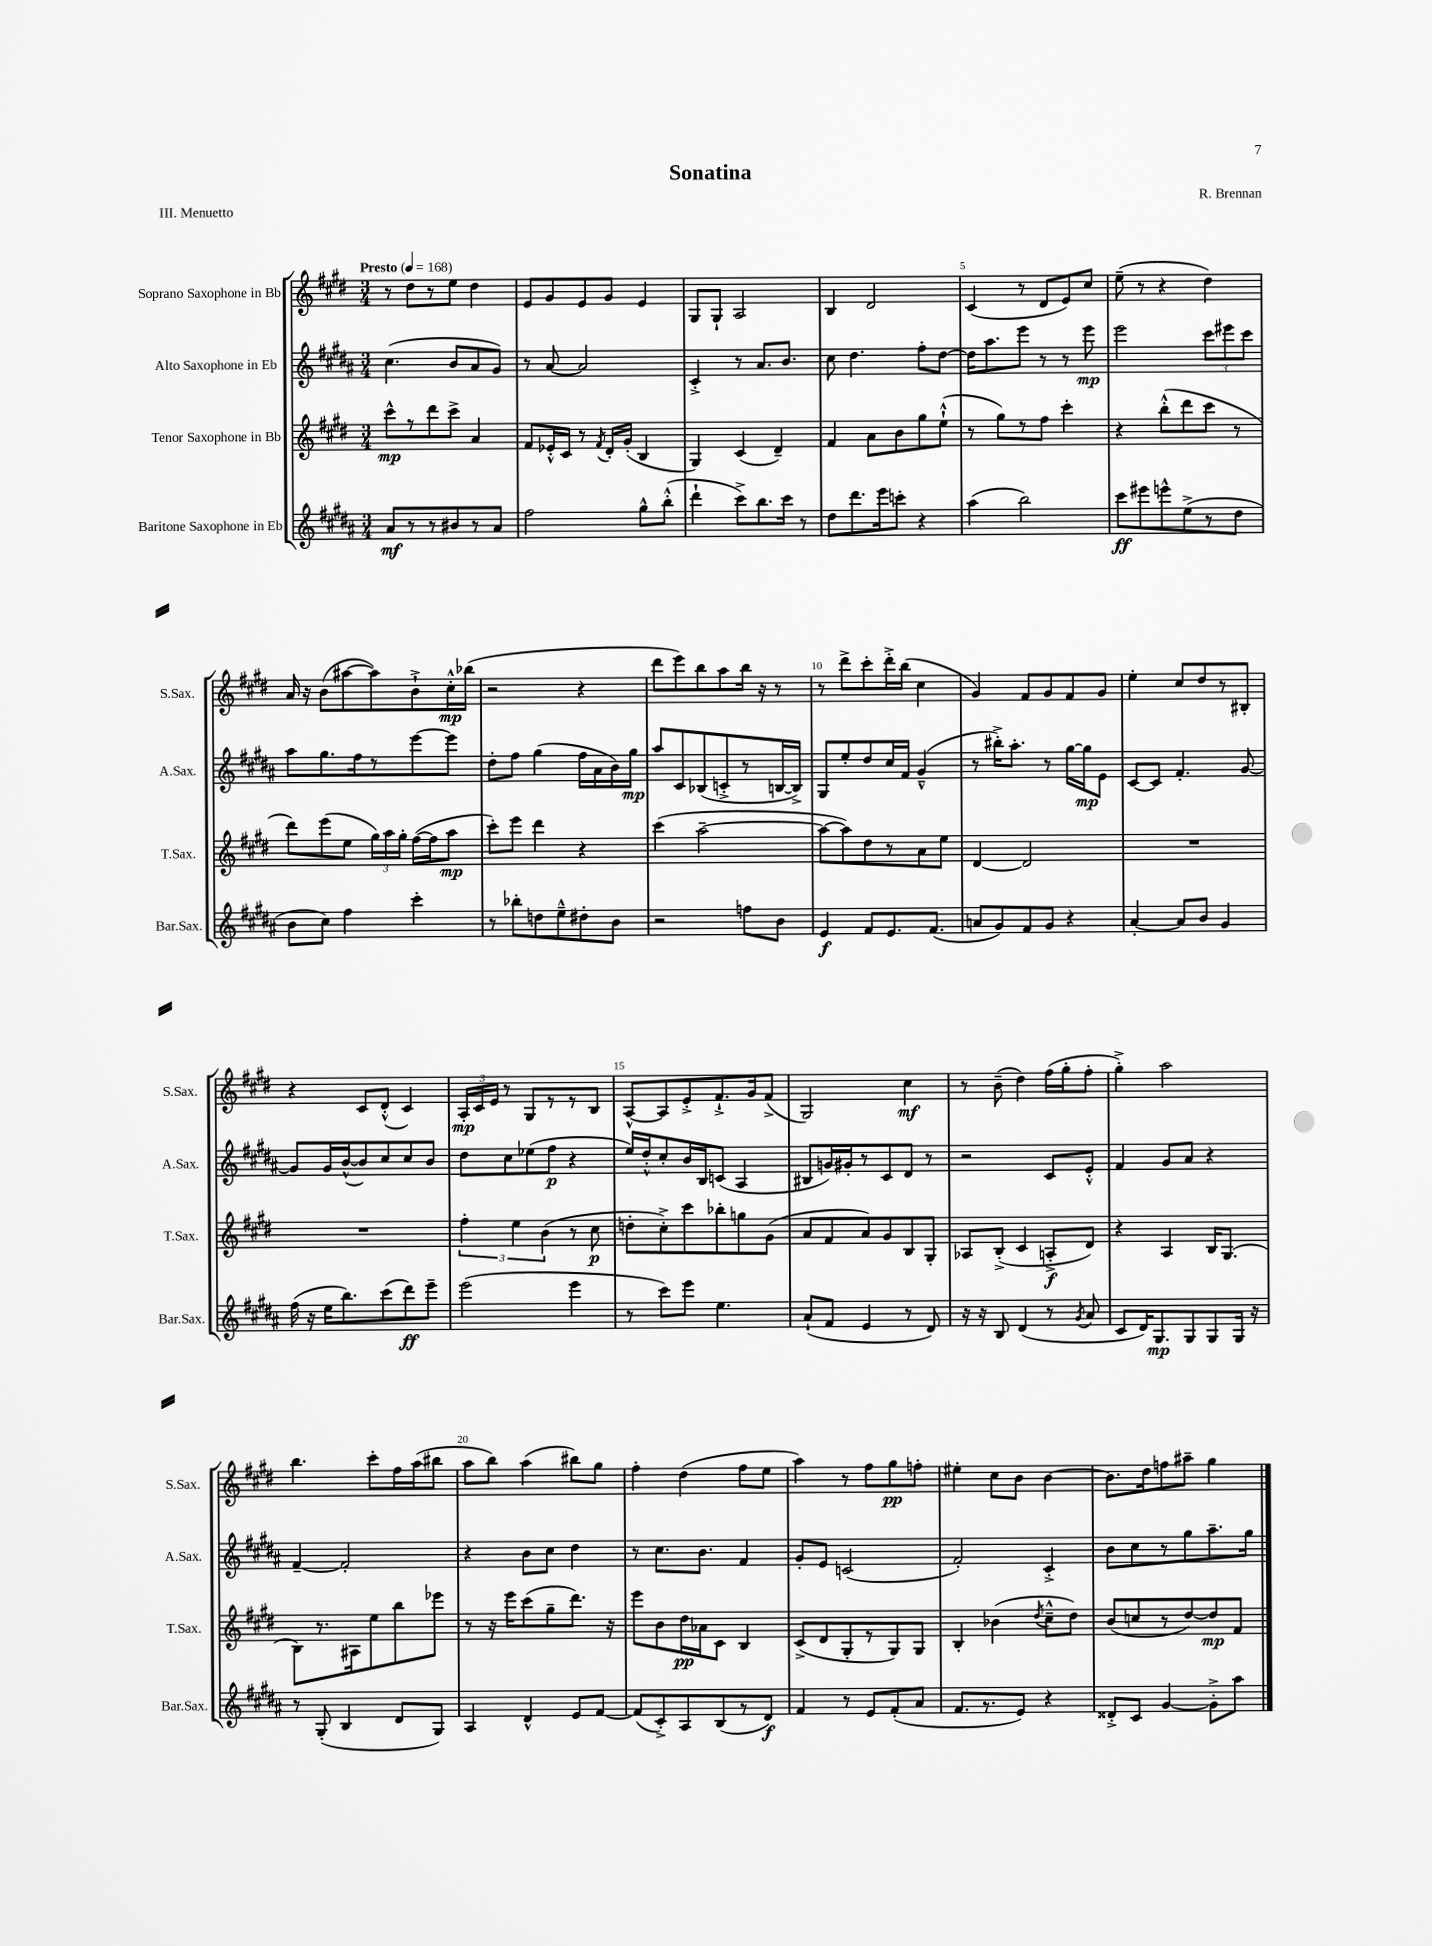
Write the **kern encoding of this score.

**kern	**kern	**kern	**kern
*staff4	*staff3	*staff2	*staff1
*clefG2	*clefG2	*clefG2	*clefG2
*k[f#c#g#d#a#]	*k[f#c#g#d#]	*k[f#c#g#d#a#]	*k[f#c#g#d#]
*M3/4	*M3/4	*M3/4	*M3/4
*MM168	*MM168	*MM168	*MM168
8a#	8ccc#^^	(4.cc#	8r
8r	8r	.	8dd#
8r	8ddd#	.	8r
8b#	8ccc#^	8b	8ee
8r	4a	8a#	4dd#
8a#	.	8g#)	.
=	=	=	=
2ff#	8f#	8r	8e
.	16e-'^^	[8a#	8g#
.	16c#	.	.
.	8r	2a#]	8e
.	8qf#	.	.
.	16d#'	.	8g#
.	(16g#'	.	.
8gg#^^	4B	.	4e
(8bb'^^	.	.	.
=	=	=	=
4ddd#`	4G#)	4c#'^	8G#
.	.	.	8G#`
8ccc#^)	(4c#	8r	2A
8.bb	.	8.a#	.
.	4d#~)	.	.
16ccc#	.	8.b	.
8r	.	.	.
=	=	=	=
8dd#	4f#	8cc#	4B
8.ddd#	.	4.dd#	.
.	8a	.	2d#
16eee	.	.	.
8ccc'	8b	.	.
4r	8gg#	8ff#'	.
.	(8ee`^^	[8dd#	.
=	=	=	=
(4aa#	8r	16dd#]	(4c#
.	.	8.aa#	.
.	8gg#)	.	.
2bb)	8r	8eee	8r
.	8ff#	8r	8d#
.	4ccc#'	8r	8e)
.	.	8eee	8cc#
=	=	=	=
8ccc#	4r	2eee	(8ee~
8eee#	.	.	8r
8eee^^	(8bb'^^	.	4r
(8ee^	8ddd#	.	.
8r	8ccc#	12ccc#	4dd#)
.	.	12eee#	.
8dd#	8r	.	.
.	.	12ccc#	.
=	=	=	=
8b	8ddd#)	8aa#	16a
.	.	.	16r
8cc#)	(8eee	8.gg#	(8b
4ff#	8ee	.	[8aa#
.	.	16ff#	.
.	24gg#)	8r	8aa#])
.	24aa	.	.
.	24gg#'	.	.
4ccc#'	([16ff#	[8eee	8b`^
.	16ff#]	.	.
.	8aa	8eee]	16cc#'^^
.	.	.	(16bb-
=	=	=	=
8r	8ccc#')	8dd#'	2r
8bb-'	8eee	8ff#	.
8dd	4ddd#	(4gg#	.
8ee~^^	.	.	.
8dd#'	4r	16ff#	4r
.	.	16a#	.
8b	.	16b)	.
.	.	16gg#	.
=	=	=	=
2r	(4ccc#	8aa#	8ddd#
.	.	8c#	8eee)
.	[2aa~	(8B-	8bb
.	.	8c'^	8aa
8ff	.	8r	16bb
.	.	.	16r
8b	.	[16B	8r
.	.	16B^])	.
=	=	=	=
4e	8aa_	8G#	8r
.	8aa])	8ee'	8ddd#^
8f#	8dd#	8dd#	8ccc#'
8.e	8r	16cc#	16ddd#'^
.	.	16f#	(16bb
.	8a	(4g#~^^	4cc#
(8.f#	.	.	.
.	8ee	.	.
=	=	=	=
8a	[4d#	8r	4g#)
8g#)	.	16bb#'^)	.
.	.	8.aa#'	.
8f#	2d#]	.	8f#
8g#	.	8r	8g#
4r	.	[16gg#	8f#
.	.	16gg#]	.
.	.	8e	8g#
=	=	=	=
[4a#'	2.r	[8c#	4ee'
.	.	8c#]	.
8a#]	.	4.f#'	8cc#
8b	.	.	8dd#
4g#	.	.	8r
.	.	[8g#	8B#'
=	=	=	=
(16ff#	2.r	8g#]	4r
16r	.	.	.
16ee	.	16g#	.
8.bb)	.	([16b^^	.
.	.	8b])	8c#
(8ccc#	.	8cc#	(8d#'^^
8ddd#)	.	8cc#	4c#)
8eee~	.	8b	.
=	=	=	=
(2eee	6ff#'	8dd#	24A'
.	.	.	24c#
.	.	.	24e
.	.	8cc#	8r
.	6ee	.	.
.	.	(8ee-	8G#
.	(6b	.	.
.	.	8ff#	8r
4eee	8r	4r	8r
.	8cc#	.	8B
=	=	=	=
8r	8dd'	16ee)	[8A^^
.	.	16dd#'^^	.
8ccc#)	8cc#'^)	8cc#'	8A]
8eee	8ccc#	16b	8e'^
.	.	16B	.
4.ee	8bb-'	(8c	8.f#`^
.	8gg	4A#	.
.	.	.	16g#
.	(8g#	.	(8f#^
=	=	=	=
(8a#`	8a	8B#	2G#)
8f#	8f#	16g)	.
.	.	16g#'	.
4e	8a)	8r	.
.	8g#	8c#	.
8r	8B	8d#	4cc#
8d#)	8G#'	8r	.
=	=	=	=
16r	8A-	2r	8r
16r	.	.	.
8B	(8B'^	.	(8b~
(4d#	4c#	.	4dd#)
8r	8A'^	8c#	(16ff#
.	.	.	16gg#'
8qg#	.	.	.
8a#	8d#)	8e'^^	8ff#'
=	=	=	=
8c#	4r	4f#	4gg#'^)
16d#)	.	.	.
8.G#	.	.	.
.	4A	8g#	2aa
8G#	.	8a#	.
8G#	16B	4r	.
.	(8.G#	.	.
16G#	.	.	.
16r	.	.	.
=	=	=	=
8r	8B)	[4f#~	4.bb
(8G#'	8.r	.	.
4B	.	2f#']	.
.	16A#	.	.
.	8ee	.	8ccc#'
8d#	8bb	.	16ff#
.	.	.	(16aa
8G#)	8eee-	.	8bb#
=	=	=	=
4A#	8r	4r	8aa
.	16r	.	8bb)
.	16eee	.	.
4d#^^	(8ccc#	8b	(4aa
.	8gg#~	8cc#	.
8e	8.ddd#)	4dd#	8bb#)
[8f#	.	.	8gg#
.	16r	.	.
=	=	=	=
(8f#]	8eee	8r	4ff#'
8c#'^)	8b	8.cc#	.
8A#	16dd#	.	(4dd#
.	16a-	8.b	.
(8B	8c#	.	.
8r	4B	4f#	8ff#
8d#)	.	.	8ee
=	=	=	=
4f#	(8c#^	8g#'	4aa)
.	8d#	8e	.
8r	8G#'	(2c	8r
8e	8r	.	8ff#
(8f#'	8G#)	.	8gg#
8a#	8G#	.	8ff'
=	=	=	=
8.f#	4B'	2f#')	4ee#'
8.r	.	.	.
.	(4b-	.	8cc#
8e)	.	.	8b
.	8qdd#	.	.
4r	8cc#~^^	4c#'^	[4b
.	8dd#)	.	.
=	=	=	=
8d##'^	(8b	8b	8.b]
8c#	8cc	8cc#	.
.	.	.	16dd#
[4g#	8r	8r	8ff
.	[8dd#)	8gg#	8aa#~
8g#'^]	8dd#]	8.aa#~	4gg#
8aa#	8f#	.	.
.	.	16gg#	.
==	==	==	==
*-	*-	*-	*-
